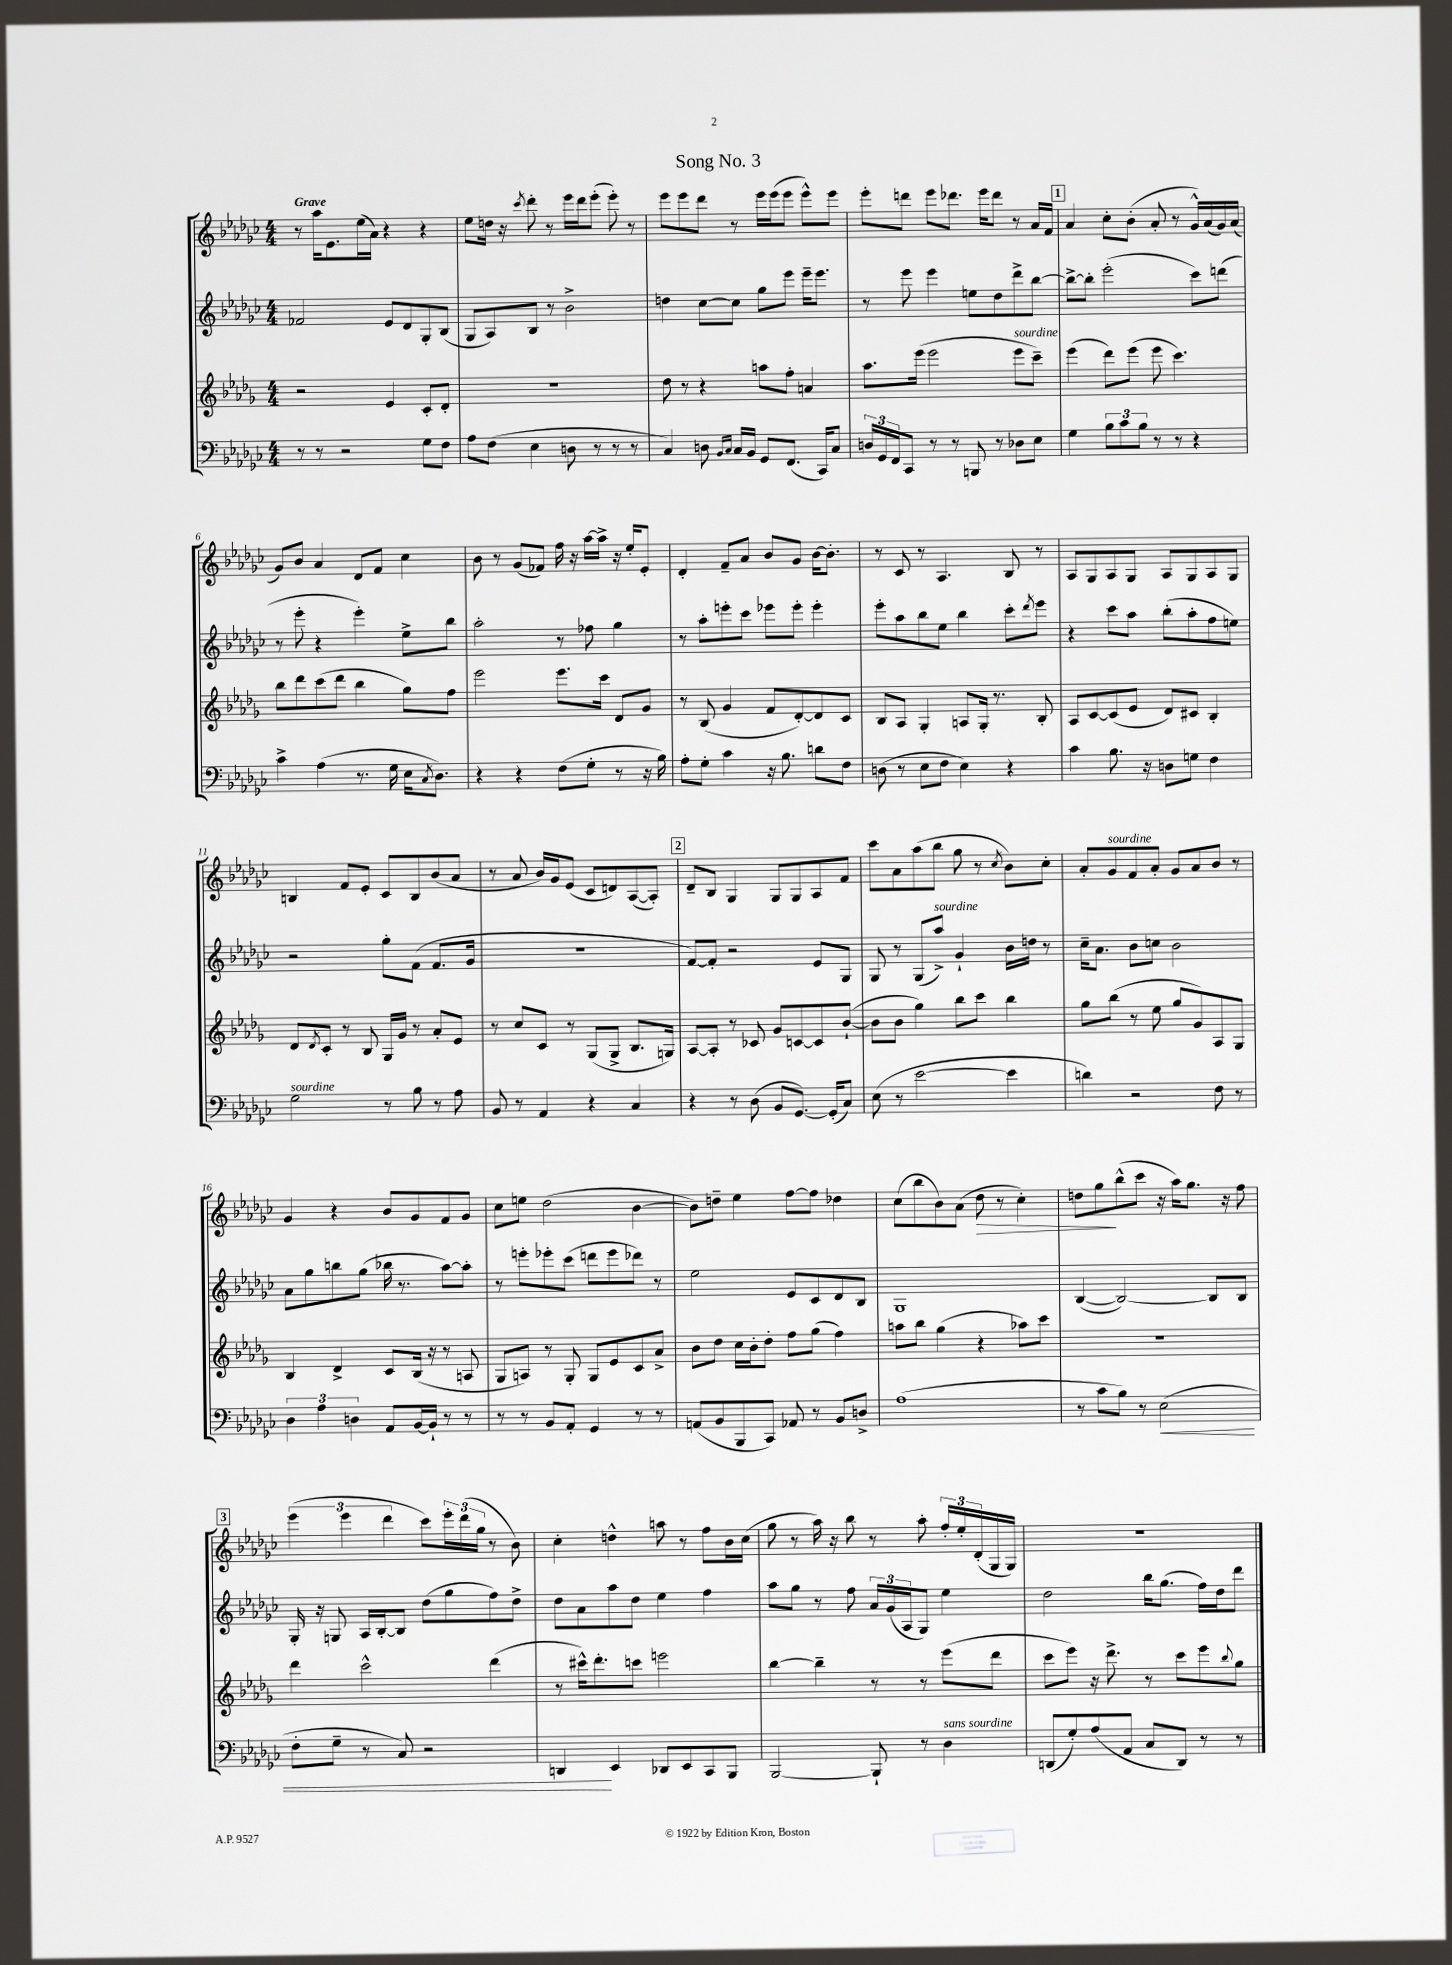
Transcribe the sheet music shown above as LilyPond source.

\header { title = "Song No. 3" }
<<
\new StaffGroup <<
\new Staff = "s0" {
    \clef treble \key ges \major \numericTimeSignature \time 4/4 \tempo "Grave"
    r8 aes''16 ees'8. ees''16( aes'16) r4 r4 |
    ees''8 d''16 r16 \acciaccatura { ces'''8 } des'''8-. r8 ees'''16 des'''16 ees'''8-.( ees'''8-.) r8 |
    ees'''8 ees'''8 des'''8 r8 ees'''16 ees'''16( ees'''8 ees'''8-^) ees'''8 |
    ees'''8-. d'''8 ees'''8 des'''8. ees'''16 des'''8 r8 aes'16 f'16 |
    \mark \markup { \box "1" } aes'4 ces''8-. bes'8-.( aes'8-. r8 ges'16-^) aes'16( ges'16) aes'16( |
    ges'8) bes'8 aes'4 des'8 f'8 ces''4 |
    bes'8 r8 ges'8( fes'8) f''16 r16 aes''16~ aes''16-> r16 ees''16-. ees'8-. |
    des'4-. f'8-- aes'8 bes'8 ges'8 bes'16~ bes'8.-. |
    r8 ces'8 r8 aes4. bes8 r8 |
    aes8 ges8 aes8 ges8 aes8 ges8 aes8 ges8 |
    b4 f'8 ees'8-. ces'8 b8 bes'8( aes'8 |
    r8 aes'8 bes'16) ges'16 ees'8( ces'8 d'8) aes8~( aes8-.) |
    \mark \markup { \box "2" } des'8-- bes8 ges4 ges8 ges8 aes8 f'8 |
    ces'''8 aes'8 aes''8( bes''8 ges''8 r8 \acciaccatura { ces''8 } bes'8) ces''8-. |
    aes'8-. ges'8^\markup { \italic "sourdine" } f'8 aes'8-. ges'8 aes'8 bes'8 r8 |
    ges'4 r4 bes'8 ges'8 f'8 ges'8 |
    ces''8 e''8 des''2( bes'4~ |
    bes'8) d''8-- ees''4 f''8~ f''8 des''4 |
    ces''8( bes''8 bes'8) aes'8( des''8\> r8 ces''4-.) |
    d''8 ges''8\! bes''8-^( ces'''8 r16 aes''16) ges''8. r16 f''8 |
    \mark \markup { \box "3" } \tuplet 3/2 { ees'''4( ees'''4 des'''4 } ces'''8) \tuplet 3/2 { ees'''16-. des'''16( ges''16 } r8 bes'8) |
    ces''4-. d''4-^ a''8 r8 f''8 bes'16 ces''16( |
    ges''8 r8 aes''16) r16 bes''8 r8 aes''8-. \tuplet 3/2 { f''16-. ees''16-. des'16-.( } ges16 ges16) |
    r1 \bar "|." |
}
\new Staff = "s1" {
    \clef treble \key ges \major \numericTimeSignature \time 4/4
    fes'2 ees'8 des'8 ges8-. bes8( |
    ges8 aes8) bes8 r8 bes'2-> |
    d''4 ces''8~ ces''8 ges''8 ees'''8 ees'''16-- ees'''8. |
    r8 ees'''8 ees'''4 e''8 des''8 des'''8-> bes''8~ |
    \mark \markup { \box "1" } bes''8~-> bes''8-. ees'''2-.( ces'''8) d'''8( |
    r8 ees'''8-. r4 ees'''4-.) ees''8-> bes''8 |
    aes''2-. r8 fes''8 ges''4 |
    r8 aes''8-. e'''8-. ces'''8 ees'''8 ees'''8-. ees'''4-. |
    ees'''8-. aes''8 bes''8 ees''8 bes''4 ces'''8-. \acciaccatura { des'''8 } ees'''8 |
    r4 ces'''8 aes''8 bes''8-.( aes''8-. f''8 e''8) |
    r2 ges''8-. f'8( f'8. ges'16 |
    R1 |
    \mark \markup { \box "2" } f'8~) f'8-. r2 ees'8 ges8 |
    ges8 r8 ges8( aes''8->^\markup { \italic "sourdine" }) ges'4-! bes'16 d''16 r8 |
    ces''16-- aes'8. bes'8 c''8 bes'2 |
    aes'8 ges''8 b''8 ges''8( bes''16 r8. aes''8~) aes''8-. |
    r8 e'''8-. ees'''8-. ces'''8( d'''8 ees'''8 des'''8) r8 |
    ees''2 ees'8 ces'8 des'8 bes8 |
    ges1 |
    bes4~( bes2~) bes8 bes8 |
    \mark \markup { \box "3" } ges16-. r16 g8 aes16 bes16~-. bes8 des''8( ges''8 f''8) des''8-> |
    des''8 aes'8 aes''8 des''8 ees''4 f''4 |
    aes''8 ges''8 r8 f''8 \tuplet 3/2 { aes'16 ges'16( aes16 } ges8) ees''4 |
    des''2 bes''16 ges''8.( f''16) des''16 des'''8 \bar "|." |
}
\new Staff = "s2" {
    \clef treble \key des \major \numericTimeSignature \time 4/4
    r2 ees'4 c'8-. des'8-. |
    R1 |
    des''8 r8 r4 a''8 f''8-. a'4 |
    aes''8. ees'''16( ees'''2 ees'''8^\markup { \italic "sourdine" } c'''8--) |
    \mark \markup { \box "1" } ees'''4( des'''8) ees'''8( ees'''8 c'''4.) |
    bes''8 des'''8 c'''8( des'''8 bes''4 ges''8) f''8 |
    ees'''2 ees'''8. c'''16 des'8 ges'8 |
    r8 bes8( ges'4 f'8 des'8~-.) des'8 c'8 |
    bes8 aes8 ges4-. a8 ges16-. r8. bes8-. |
    aes8 c'8~ c'8( ees'8 des'8) cis'8 bes4-. |
    des'8 \acciaccatura { des'8 } c'8-. r8 bes8 ges16 ges'16 r8 aes'8-. ees'8 |
    r8 c''8 c'8 r8 ges8( ges8-> bes8. g16) |
    \mark \markup { \box "2" } aes8~ aes8-. r8 ces'8 ges'8 c'8~ c'8 bes'8~-!( |
    bes'8 bes'8 ges''4) bes''8 c'''8 bes''4 |
    ges''8 bes''8( r8 ees''8 ges''8 ges'8) aes8 ges8 |
    bes4 des'4-> c'8 bes16( r16 r8 a8 |
    ges8 a8) r8 ges8-. ges8 ees'8 c'8 aes'8-> |
    bes'8 des''8 c''16 bes'16-. des''8-. f''8 ges''8( f''4) |
    a''8 bes''8 ges''4( r4 aes''8) c'''8 |
    R1 |
    \mark \markup { \box "3" } des'''4 c'''2-^ des'''4( |
    r8 cis'''16-^) des'''8.-. c'''8 e'''2 |
    bes''4~ bes''4-- r8 r8 ees'''8( des'''8 |
    c'''8 ees'''8) r16 des'''8.-> r8 c'''8 ees'''8 \appoggiatura { bes''8 } ges''8 \bar "|." |
}
\new Staff = "s3" {
    \clef bass \key ges \major \numericTimeSignature \time 4/4
    r8 r8 r2 ges8 f8 |
    aes8 f8( ees4 d8 r8 r8 r8 |
    ces4) d8 \grace { bes,16 ces16 } ces16 bes,16 ges,8 f,8.( ces,16) ces8 |
    \tuplet 3/2 { d16 ges,16 f,16 } ces,8 r8 r8 b,,8 r8 des8 ees8 |
    \mark \markup { \box "1" } ges4 \tuplet 3/2 { bes8 ces'8 bes8 } r8 r8 r4 |
    ces'4-> aes4( r8. ges16 ees16 \acciaccatura { ces8 } des8.) |
    r4 r4 f8( ges8-. r8 r16 bes16) |
    aes8-. ges8-. ces'4 r16 bes8. d'8 f8 |
    d8( r8 ees8 f8 ees4) r4 |
    ces'4 bes8. r16 d8 g8 f4 |
    ges2^\markup { \italic "sourdine" } r8 bes8 r8 aes8 |
    bes,8 r8 aes,4 r4 ces4 |
    \mark \markup { \box "2" } r4 r8 des8( bes,8 ges,8.~) ges,16-.( ces8) |
    ees8( r8 ees'2~ ees'4 |
    d'4) r2 f8 r8 |
    \tuplet 3/2 { des4 aes4 d4 } aes,8 bes,16~ bes,16-! r8 r8 |
    r8 r8 bes,8 aes,8-. ges,4 r8 r8 |
    a,8( bes,8 bes,,8 ces,8) aes,8 r8 bes,8 d8-> |
    aes1( |
    r8 ces'8 bes8) r8 ees2\<( |
    \mark \markup { \box "3" } f8-. ges8-- r8 ces8) r2 |
    d,4\! ees,4 des,8 ees,8 ces,8 bes,,8 |
    bes,,2~ bes,,8-! r8 des4^\markup { \italic "sans sourdine" } |
    d,8( ges8-.) aes8( aes,8 ces8 d,8) r8 r8 \bar "|." |
}
>>
>>
